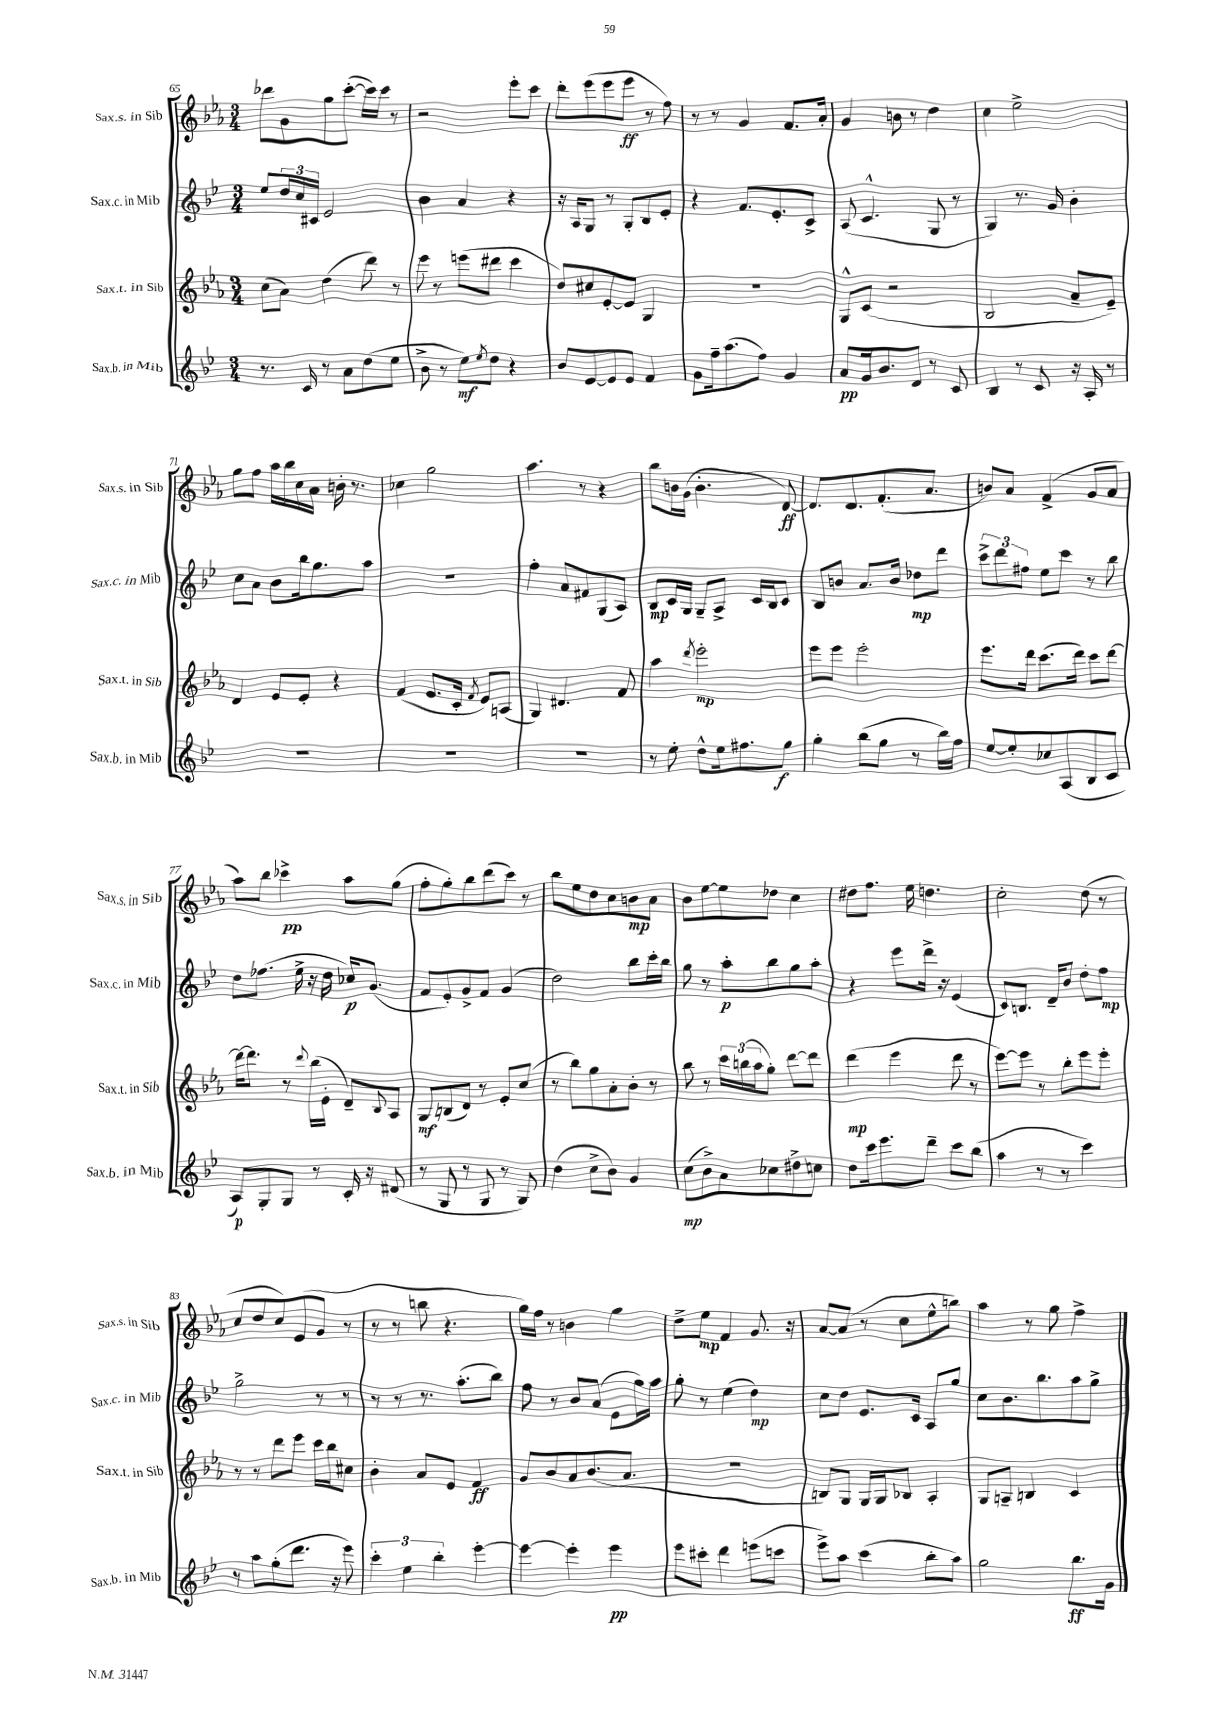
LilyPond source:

<<
\new StaffGroup <<
\new Staff = "s0" \with { instrumentName = "Sax.s. in Sib" shortInstrumentName = "Sax.s. in Sib" } {
    \clef treble \key ees \major \numericTimeSignature \time 3/4
    des'''8 g'8 g''8 c'''8~-.( c'''16) c'''16 r8 |
    r2 ees'''8-. c'''8 |
    d'''8-. ees'''8( ees'''8 ees'''8\ff r8 f''8) |
    r8 r8 g'4 f'8. aes'16-. |
    g'4 b'8 r8 d''4 |
    c''4 ees''2-> |
    g''8 f''8 aes''16 bes''16 c''16 aes'16 b'16-. r8. |
    ces''4 g''2 |
    aes''4. r8 r4 |
    bes''8 b'16 g'16( b'4.-. d'8~\ff) |
    d'8. d'8. f'8.-.( aes'8. |
    b'8) aes'8 f'4->( g'8 aes'8 |
    aes''8) bes''8 ces'''4->\pp aes''8 g''8( |
    f''8-. g''8-.) bes''8 d'''8( c'''8) r8 |
    bes''8 ees''8 d''8 c''8 b'8\mp aes'8 |
    bes'8 ees''8~ ees''8 des''8 c''4 |
    dis''8 f''8. ees''16 d''4. |
    c''2-. d''8( r8 |
    c''8 d''8 c''8) ees'8( g'8 r8 |
    r8 r8 b''8 r4. |
    g''16) f''16 r8 b'4 g''4 |
    d''8-> ees''8\mp f'4 g'8. r16 |
    aes'8~ aes'8( r8 c''8 ees''8-^ b''8) |
    aes''4 r8 g''8 f''4-> \bar "|." |
}
\new Staff = "s1" \with { instrumentName = "Sax.c. in Mib" shortInstrumentName = "Sax.c. in Mib" } {
    \clef treble \key bes \major \numericTimeSignature \time 3/4
    ees''8 \tuplet 3/2 { d''16 c''16 cis'16 } ees'2 |
    bes'4 a'4 r4 |
    r16 a16 g8 r8 g8-. bes8 ees'8-. |
    r4 f'8. ees'8.-. c'8-> |
    a8( c'4.-^ g8 r8 |
    g4) r8. g'16 bes'4-. |
    c''8 a'8 bes'8 bes''16 g''8. a''8 |
    R2. |
    f''4-. a'8 fis'8 g8( a8) |
    bes8\mp c'16 g16 g8-- a8-> c'16 bes16 c'8 |
    bes8 b'8 a'8. b'16 des''8\mp d'''8 |
    \tuplet 3/2 { c'''8-> d'''8 fis''8 } ees''8 c'''8 r8 bes''8 |
    d''8 fes''8.( ees''16-> r16 d''16 ces''16\p) g'8.( |
    f'8 ees'8-.) g'8-> f'8 g'4( |
    d''2) bes''8 c'''16-. bes''16 |
    g''8 r8 a''8-.\p bes''8 g''8 a''8-. |
    r4 ees'''8 d'''16-> r16 ees'4( |
    c'8) b8. d'16-- bes'8 d''8-. f''8\mp |
    g''2-> r8 r8 |
    r8 r8 r8. a''8.-.( bes''8) |
    f''8 r8 bes'8 a'8( ees'8 g''16) a''16 |
    g''8-. r8 ees''4( d''4\mp) |
    c''8 d''8 ees'8. c'16 a8 g''8 |
    c''8 bes'8. bes''8. a''8 g''8-> \bar "|." |
}
\new Staff = "s2" \with { instrumentName = "Sax.t. in Sib" shortInstrumentName = "Sax.t. in Sib" } {
    \clef treble \key ees \major \numericTimeSignature \time 3/4
    c''8( aes'8) d''4( d'''8) r8 |
    ees'''8 r8 e'''8( dis'''8 c'''4 |
    d''8) cis''8 ees'8~-. ees'8 g4 |
    R2. |
    g8-^ c'8( r2 |
    bes2 aes'8-- ees'8--) |
    d'4 ees'8 ees'8-. r4 |
    f'4( ees'8. c'16-. \acciaccatura { f'8 } ees'8) a8( |
    g4) dis'4. f'8 |
    aes''4 \acciaccatura { d'''8 } ees'''2-.\mp |
    ees'''8 ees'''8 ees'''2-. |
    ees'''8. d'''16 c'''8.( d'''16) c'''8 d'''8~ |
    d'''16~ d'''8. r8 \appoggiatura { d'''8 } bes''16( ees'16-. d'8--) \appoggiatura { bes8 } aes8 |
    g8\mf b8( d'8) r8 ees'8-. c''8( |
    r8 bes''8) g''8 aes'8-. bes'8-. r8 |
    bes''8 r8 \tuplet 3/2 { c'''16 b''16( aes''16 } g''8-.) d'''8~ d'''8 |
    d'''4\mp( ees'''4 d'''8 r8 |
    ees'''8~) ees'''8 r8 bes''8-. ees'''8 ees'''8-. |
    r8 r8 d'''8 ees'''8 c'''16 bes''16 cis''8 |
    bes'4-. aes'8 ees'8 f'4\ff |
    g'8 bes'8 aes'8 bes'8.( aes'8. |
    R2. |
    b8) g8 g16 g16 bes8 aes4-. |
    g8 a8-- b4 c'4 \bar "|." |
}
\new Staff = "s3" \with { instrumentName = "Sax.b. in Mib" shortInstrumentName = "Sax.b. in Mib" } {
    \clef treble \key bes \major \numericTimeSignature \time 3/4
    r8. c'16 r8 a'8 d''8( ees''8 |
    bes'8-> r8 ees''8\mf) \acciaccatura { ees''8 } d''8 r4 |
    bes'8 ees'8~ ees'8 ees'8 f'4 |
    g'8 f''16-- a''8.( f''8) g'4 |
    a'8\pp g'16 bes'8. d'8 r8 c'8 |
    bes4 r8 c'8 r16 a16-. r8 |
    R2. |
    R2. |
    R2. |
    r8 ees''8-. d''8-^ ees''16 fis''8. g''8\f |
    g''4-. bes''8( g''8 r8 bes''16) f''16 |
    ees''8~ ees''8-. ces''8 a8( bes8 c'8 |
    a8\p) g8-. g8 r8 c'16-. r16 dis'8( |
    r8 g8 r8 g8 r8 g8) |
    d''4( c''8-> bes'8) g'4 |
    c''8\mp( bes'8->) a'8 ces''8 dis''8-> c''8 |
    d''8 c'''16 ees'''8. d'''8-- c'''8 bes''8( |
    a''4 r8 r8 c'''4) |
    r8 a''8 g''8-.( d'''8. r16 ees'''8) |
    \tuplet 3/2 { c'''4-. ees''4 bes''4-. } ees'''4~-. |
    ees'''4~ ees'''4-. ees'''4\pp |
    ees'''8 cis'''8-. d'''4 e'''8( c'''8 |
    ees'''8->) a''8 c'''4( bes''8-. a''8) |
    g''2 bes''8.\ff g'16 \bar "|." |
}
>>
>>
\layout { \context { \Score currentBarNumber = #65 } }
